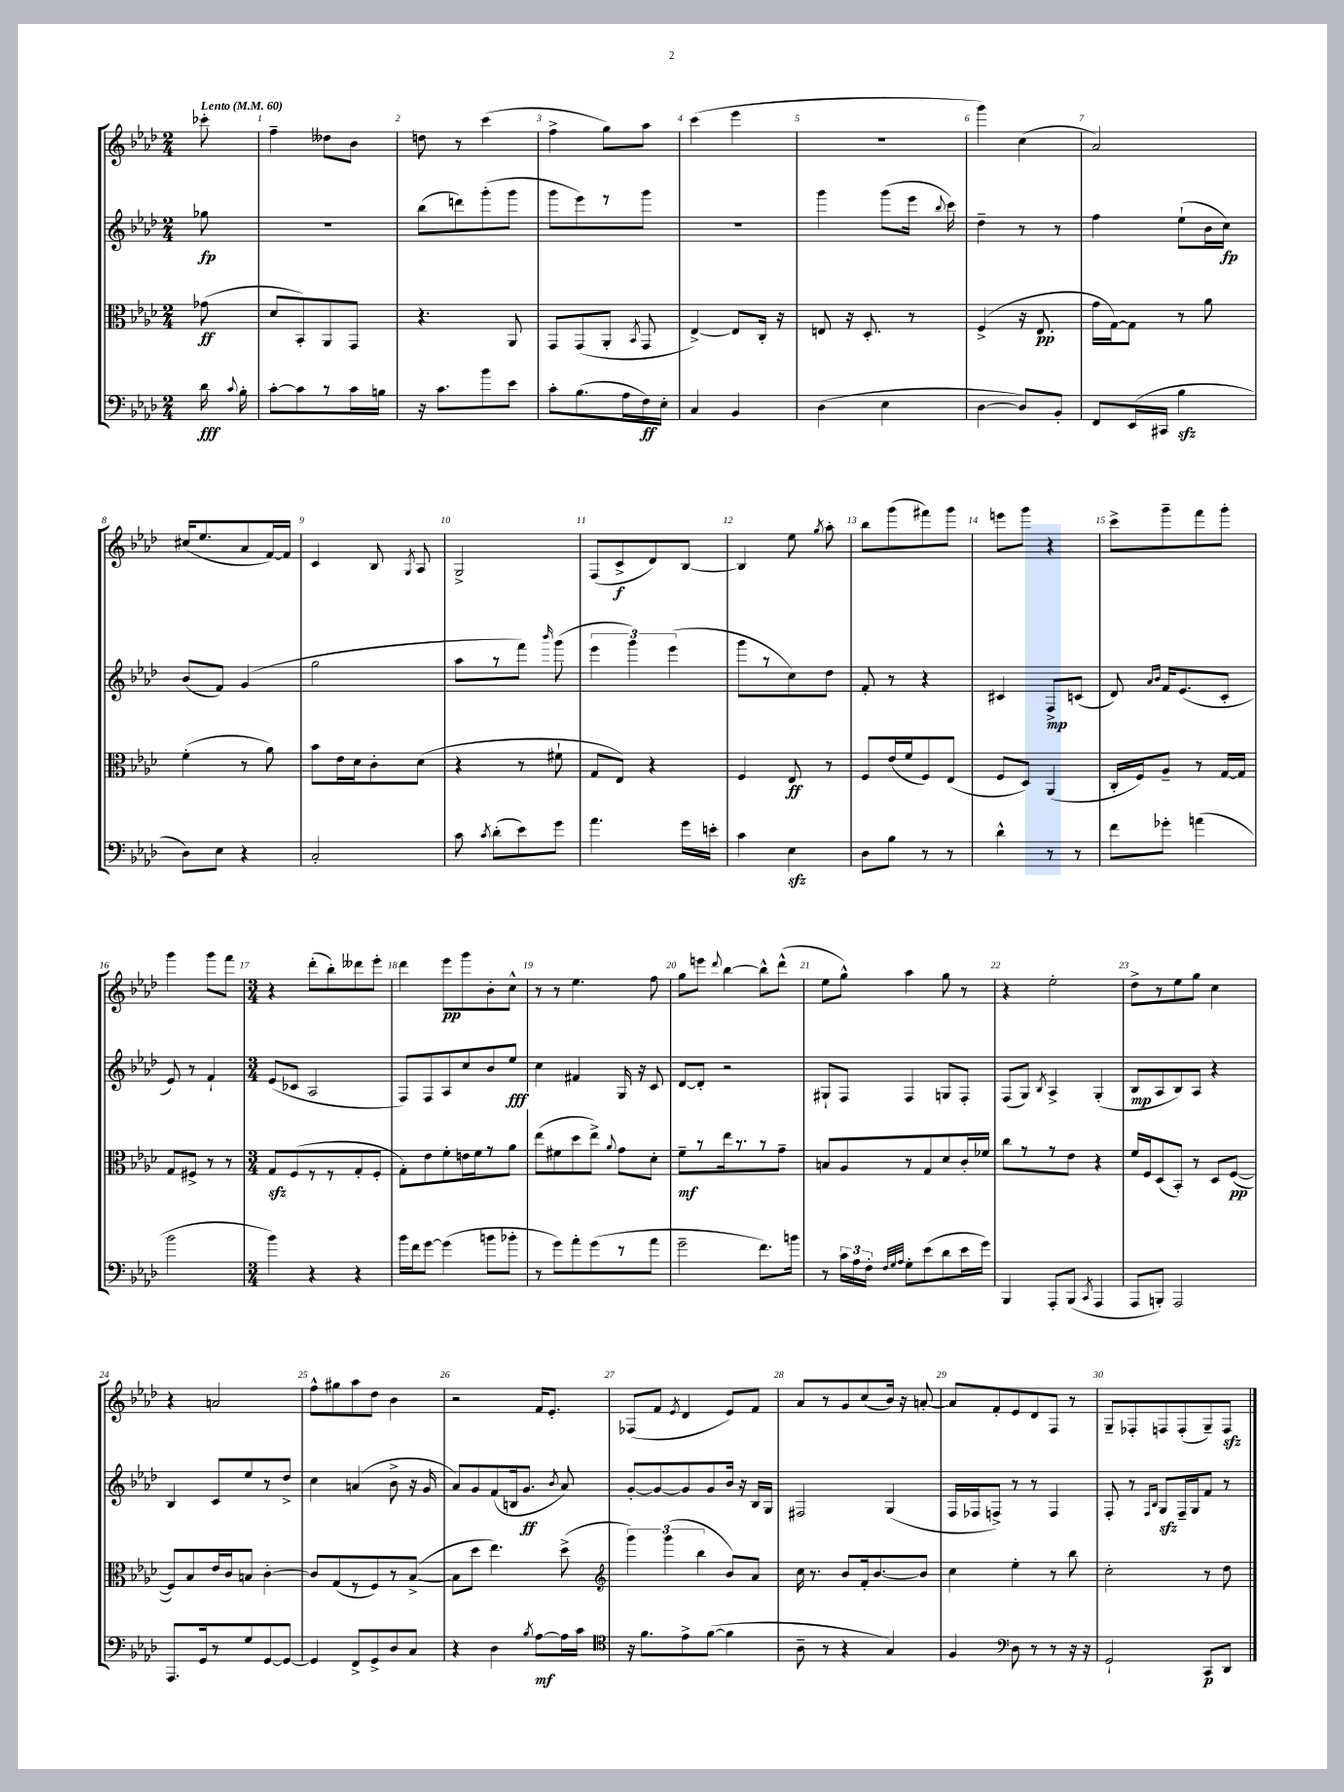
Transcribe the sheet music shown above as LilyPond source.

<<
\new StaffGroup <<
\new Staff = "s0" {
    \clef treble \key aes \major \numericTimeSignature \time 2/4 \partial 8 \tempo "Lento" 4 = 60
    \autoBeamOff ces'''8-. |
    f''4-- deses''8[ bes'8] |
    d''8 r8 c'''4( |
    f''4-> g''8[) aes''8] |
    c'''4( ees'''4 |
    r2 |
    g'''4) c''4( |
    aes'2) |
    cis''16[( ees''8. aes'8 f'16~) f'16] |
    c'4 bes8 \acciaccatura { g8 } aes8 |
    g2-> |
    f8[( c'8->\f des'8) bes8]~ |
    bes4 ees''8 \acciaccatura { g''8 } aes''8-. |
    bes''8[ g'''8( fis'''8) g'''8] |
    e'''8[ g'''8] r4 |
    c'''8[-> g'''8-- f'''8 g'''8]-. |
    g'''4 g'''8[ f'''8] |
    \numericTimeSignature \time 3/4 r4 des'''8[-.( bes''8-.) deses'''8 ees'''8]-. |
    des'''4 ees'''8[\pp g'''8 bes'8-. c''8]-^ |
    r8 r8 ees''4. f''8 |
    g''8[ e'''8] \appoggiatura { des'''8 } bes''4~ bes''8[-^ des'''8]-^( |
    ees''8[ g''8]-^) aes''4 g''8 r8 |
    r4 ees''2-. |
    des''8[-> r8 ees''8 g''8] c''4 |
    r4 a'2 |
    f''8[-^ gis''8 aes''8 des''8] bes'4 |
    r2 f'16[ ees'8.]-. |
    fes8[( f'8] \acciaccatura { ees'8 } des'4 ees'8[) f'8] |
    aes'8[ r8 g'8 c''8( bes'16]) r16 a'8~-. |
    a'8[ f'8-. ees'8 des'8 f8] r8 |
    g8[-- fes8-. f8 f8-.( g8--) f8]\sfz \bar "|." |
}
\new Staff = "s1" {
    \clef treble \key aes \major \numericTimeSignature \time 2/4 \partial 8
    \autoBeamOff ges''8\fp |
    r2 |
    bes''8[( d'''8) g'''8-.( g'''8] |
    g'''8[ ees'''8) r8 g'''8] |
    r2 |
    g'''4 g'''8[( ees'''16] \appoggiatura { bes''8 } c'''16) |
    des''4-- r8 r8 |
    f''4 ees''8[-!( bes'16 c''16]\fp) |
    bes'8[( f'8]) g'4( |
    g''2 |
    aes''8[ r8 f'''8]) \grace { bes'''16 } g'''8( |
    \tuplet 3/2 { ees'''4 g'''4) ees'''4( } |
    g'''8[ r8 c''8) des''8] |
    f'8-. r8 r4 |
    cis'4 f8[->\mp c'8]( |
    des'8) \grace { aes'16[ bes'16] } f'16[ ees'8.( c'8]-. |
    ees'8) r8 f'4-! |
    \numericTimeSignature \time 3/4 ees'8[( ces'8] aes2 |
    f8[) f8 aes8 c''8 bes'8 ees''8]\fff |
    c''4 fis'4 g16 r16 c'8 |
    des'8[~ des'8]-. r2 |
    gis8[-! f8] f4 g8[ f8]-. |
    f8[( g8]) \acciaccatura { bes8 } aes4-> g4-.( |
    bes8[\mp aes8 bes8) aes8] r4 |
    bes4 c'8[ ees''8 r8 des''8]-> |
    c''4 a'4( bes'8-> r16 g'16 |
    aes'8[) g'8 f'8( b16 g'8.]\ff \acciaccatura { bes'8 } aes'8) |
    g'8[~-. g'8~ g'8 g'8 bes'16] r16 bes16[ g16] |
    fis2 g4( |
    f16[ fes16 f8]->) r8 r8 f4 |
    f8-. r8 \grace { f16[ bes16] } g8[\sfz f16-- g16 f'8] r8 \bar "|." |
}
\new Staff = "s2" {
    \clef alto \key aes \major \numericTimeSignature \time 2/4 \partial 8
    \autoBeamOff ges'8\ff( |
    des'8[ bes,8-.) aes,8 g,8] |
    r4. aes,8 |
    g,8[ g,8( aes,8]-. \acciaccatura { bes,8 } g,8 |
    ees4~->) ees8[ c16]-. r16 |
    e8 r16 des8.-. r8 |
    f4->( r16 ees8.\pp |
    g'16[ g16~) g8] r8 aes'8 |
    f'4-.( r8 aes'8) |
    bes'8[ ees'16 des'16 c'8-. des'8]( |
    r4 r8 fis'8-! |
    g8[ ees8]) r4 |
    f4 ees8\ff r8 |
    f8[ ees'16( f'16 f8) ees8]( |
    f8[ des8]) aes,4( |
    c16[-. f16) aes8]-- r8 g16[~ g16] |
    g8[ fis8]-> r8 r8 |
    \numericTimeSignature \time 3/4 g8[\sfz f8( r8 r8 g8-. f8]-. |
    g8[-.) ees'8 f'8-. e'16 f'16 r8 aes'8] |
    ees''8[( fis'8 des''8 ees''8]->) \appoggiatura { aes'8 } g'8[ des'8]-. |
    f'8[--\mf r8 ees''16 r8. r8 g'8]-- |
    b8[ aes8 r8 g8 des'8 c'16-. fes'16] |
    c''8[ r8 r8 ees'8] r4 |
    f'16[ f16 des8( bes,8]-.) r8 des8[ f8]~\pp( |
    f8[) bes8 ees'16 c'16 b8] c'4~-. |
    c'8[ g8( r8 f8) r8 bes8]~->( |
    bes8[ des''8] ees''4.) des''8->( |
    \clef treble \tuplet 3/2 { g'''4) g'''4( bes''4 } bes'8[) aes'8] |
    c''16 r8. bes'8[ f'16-. bes'8.~ bes'8] |
    c''4 ees''4-. r8 bes''8 |
    c''2-. r8 des''8 \bar "|." |
}
\new Staff = "s3" {
    \clef bass \key aes \major \numericTimeSignature \time 2/4 \partial 8
    \autoBeamOff des'16\fff \appoggiatura { c'8 } bes16-. |
    c'8[~-. c'8 r8 c'16 b16] |
    r16 c'8.[ bes'8 ees'8] |
    c'8[-. bes8.( aes16 f16\ff) ees16]-. |
    c4 bes,4 |
    des4( ees4 |
    des4~ des8[) bes,8]-. |
    f,8[ ees,16( cis,16] bes4\sfz |
    des8[) ees8] r4 |
    c2-. |
    c'8 \acciaccatura { c'8 } des'8[-.( ees'8) g'8] |
    aes'4. g'16[ e'16]-. |
    c'4 ees4\sfz |
    des8[ bes8] r8 r8 |
    des'4-^ r8 r8 |
    f'8[ ges'8]-. a'4( |
    bes'2 |
    \numericTimeSignature \time 3/4 bes'4) r4 r4 |
    bes'16[ f'16 g'8]~ g'4( b'8[ bes'8]-. |
    r8 g'8[) aes'8-. g'8( r8 aes'8] |
    g'2-- f'8.[) b'16] |
    r8 \tuplet 3/2 { c'16[ aes16 f16]-. } \grace { f32[ g32 aes32] } g8[-. ees'8( des'8 ees'16 g'16]) |
    bes,,4 aes,,8[-. bes,,8]( \acciaccatura { c,8 } aes,,4 |
    aes,,8[ b,,8]-.) aes,,2 |
    aes,,8.[ g,16 r8 g8 g,8~ g,8]~ |
    g,4 f,8[-> g,8-> des8 c8] |
    r4 des4 \acciaccatura { bes8 } aes8[~\mf aes16 c'16] |
    \clef tenor r16 f'8.[ ees'8-> f'8]~( f'4 |
    aes8-- r8 r4 g4) |
    f4 \clef bass des8 r8 r8 r16 r16 |
    g,2-! c,8[\p des,8] \bar "|." |
}
>>
>>
\layout { \context { \Score \override BarNumber.break-visibility = ##(#f #t #t) barNumberVisibility = #all-bar-numbers-visible } }
